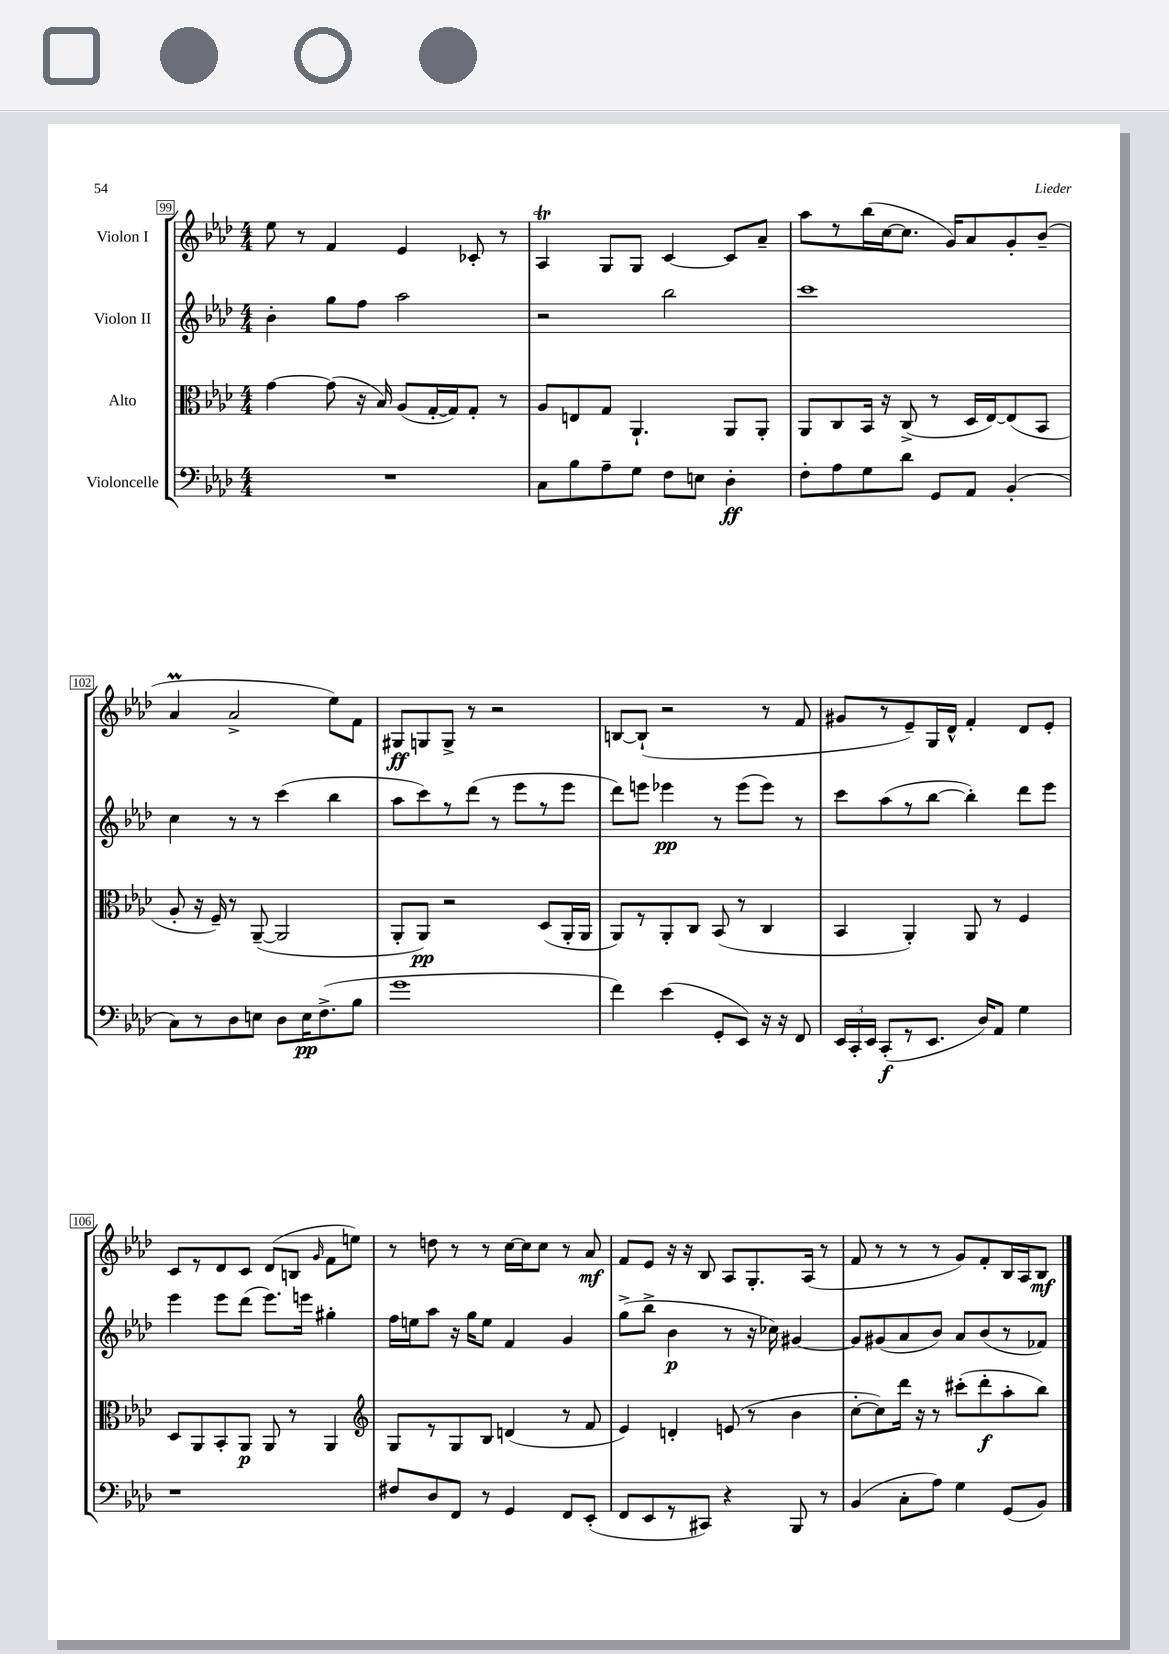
<<
\new StaffGroup <<
\new Staff = "s0" \with { instrumentName = "Violon I" } {
    \clef treble \key aes \major \numericTimeSignature \time 4/4
    \autoBeamOff ees''8 r8 f'4 ees'4 ces'8-. r8 |
    aes4\trill g8[ g8] c'4~ c'8[ aes'8]-- |
    aes''8[ r8 bes''16( c''16~ c''8.] g'16[) aes'8 g'8-. bes'8]--( |
    aes'4\prall aes'2-> ees''8[) f'8] |
    gis8[\ff g8 g8]-> r8 r2 |
    b8[~ b8]-!( r2 r8 f'8 |
    gis'8[ r8 ees'8--) g16 des'16]-^ f'4-. des'8[ ees'8]-. |
    c'8[ r8 des'8 c'8] des'8[( b8] \grace { g'16 } f'8[ e''8]) |
    r8 d''8 r8 r8 c''16[~ c''16 c''8] r8 aes'8\mf |
    f'8[ ees'8] r16 r16 bes8 aes8[ g8.-. aes16]( r8 |
    f'8 r8 r8 r8 g'8[) f'8-. bes16 aes16 bes8]\mf \bar "|." |
}
\new Staff = "s1" \with { instrumentName = "Violon II" } {
    \clef treble \key aes \major \numericTimeSignature \time 4/4
    \autoBeamOff bes'4-. g''8[ f''8] aes''2 |
    r2 bes''2 |
    c'''1 |
    c''4 r8 r8 c'''4( bes''4 |
    aes''8[ c'''8) r8 des'''8]( r8 ees'''8[ r8 ees'''8] |
    des'''8[) e'''8] ees'''4\pp r8 ees'''8[( ees'''8]) r8 |
    c'''8[ aes''8( r8 bes''8]~ bes''4-.) des'''8[ ees'''8] |
    ees'''4 ees'''8[ des'''8]( ees'''8.[) e'''16] gis''4-. |
    f''16[ e''16 aes''8] r16 g''16[ e''8] f'4 g'4 |
    g''8[->( bes''8]-> bes'4\p r8 r16 ces''16) gis'4~ |
    gis'8[ gis'8( aes'8 bes'8]) aes'8[ bes'8( r8 fes'8]) \bar "|." |
}
\new Staff = "s2" \with { instrumentName = "Alto" } {
    \clef alto \key aes \major \numericTimeSignature \time 4/4
    \autoBeamOff g'4~ g'8( r16 bes16) aes8[( g16~-. g16) g8]-. r8 |
    aes8[ e8 g8] aes,4.-! aes,8[ aes,8]-. |
    aes,8[ c8 bes,16] r16 c8->( r8 des16[ ees16~) ees8( bes,8] |
    aes8-. r16 f16--) r8 aes,8~--( aes,2 |
    aes,8[-. aes,8]\pp) r2 des8[( aes,16-. aes,16] |
    aes,8[) r8 aes,8-. c8] bes,8( r8 c4 |
    bes,4 aes,4-.) aes,8 r8 f4 |
    des8[ aes,8 bes,8-. aes,8]\p aes,8 r8 aes,4 |
    \clef treble g8[ r8 g8 bes8] d'4( r8 f'8 |
    ees'4) d'4-. e'8( r8 bes'4 |
    c''8[~-. c''8) des'''16] r16 r8 cis'''8[-.( des'''8-.\f aes''8-. bes''8]) \bar "|." |
}
\new Staff = "s3" \with { instrumentName = "Violoncelle" } {
    \clef bass \key aes \major \numericTimeSignature \time 4/4
    \autoBeamOff R1 |
    c8[ bes8 aes8-- g8] f8[ e8] des4-.\ff |
    f8[-. aes8 g8 des'8] g,8[ aes,8] bes,4-.( |
    c8[) r8 des8 e8] des8[ e16\pp f8.->( bes8] |
    g'1 |
    f'4) ees'4( g,8[-. ees,8]) r16 r16 f,8 |
    \tuplet 3/2 { ees,16[ c,16-. ees,16] } c,8[-.\f( r8 ees,8.] des16[) aes,8] g4 |
    r1 |
    fis8[ des8 f,8] r8 g,4 f,8[ ees,8]-.( |
    f,8[ ees,8 r8 cis,8]) r4 bes,,8 r8 |
    bes,4( c8[-. aes8]) g4 g,8[( bes,8]) \bar "|." |
}
>>
>>
\layout { \context { \Score currentBarNumber = #99 \override BarNumber.stencil = #(make-stencil-boxer 0.1 0.3 ly:text-interface::print) } }
